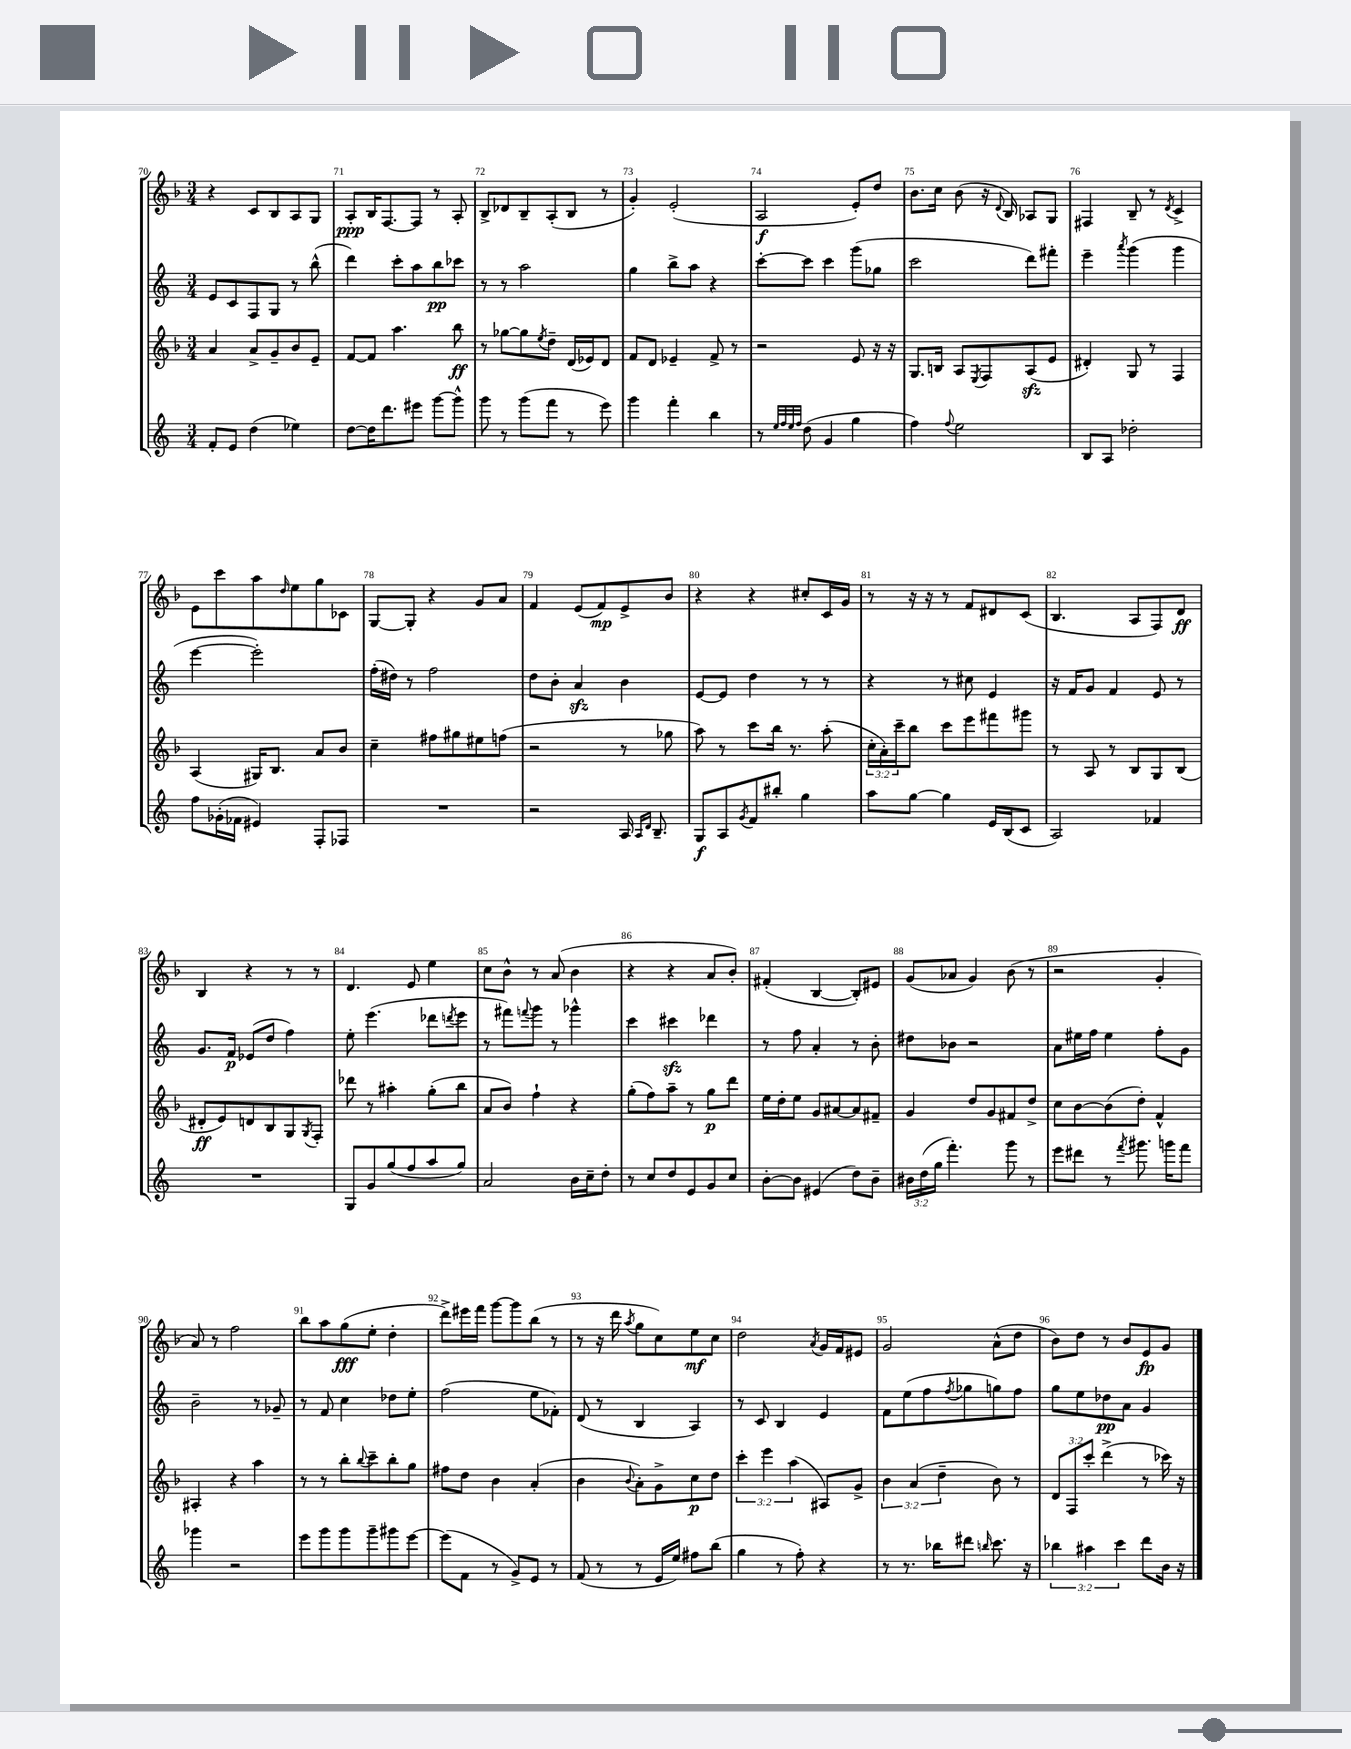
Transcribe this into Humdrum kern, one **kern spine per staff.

**kern	**kern	**kern	**kern
*staff4	*staff3	*staff2	*staff1
*clefG2	*clefG2	*clefG2	*clefG2
*k[]	*k[b-]	*k[]	*k[b-]
*M3/4	*M3/4	*M3/4	*M3/4
8f'	4a	8e	4r
8e	.	8c	.
(4dd	8a^	8F	8c
.	8g~	8G	8B-
4ee-)	8b-	8r	8A
.	8e~	(8bb^^	8G
=	=	=	=
[8dd	[8f	4ddd)	8A'
16dd]	8f]	.	16B-
8.ddd	.	.	[8.F
.	4.aa	8ccc'	.
8eee#	.	8aa	8F]
[8ggg	.	8bb	8r
8ggg^^]	8bb-	8ccc-	8A'
=	=	=	=
8ggg	8r	8r	8B-^
8r	[8gg-	8r	8d-
(8ggg	8gg-]	2aa	8B-~
.	8qee	.	.
8fff	8dd~	.	(8A'
8r	(16d	.	8B-
.	16e-)	.	.
8eee)	8d	.	8r
=	=	=	=
4ggg	8f	4gg	4g')
.	8d	.	.
4fff'	4e-~	8bb^	(2e'
.	.	8aa	.
4bb	8f^	4r	.
.	8r	.	.
=	=	=	=
8r	2r	[8ccc'	2A
32qqee	.	.	.
32qqff	.	.	.
32qqee	.	.	.
32qqff	.	.	.
(8dd	.	8ccc]	.
4g	.	4ccc	.
4gg	8e	(8ggg	8e')
.	16r	8gg-	8dd
.	16r	.	.
=	=	=	=
4ff)	8.G	2ccc	8.b-
.	16B	.	16cc
8qqff	.	.	.
2ee	8A	.	(8b-
.	8qE	.	.
.	8F	.	16r
.	.	.	8qqd
.	.	.	16B-)
.	(8A	8ddd)	8A-
.	8e	8fff#'	8G
=	=	=	=
8B	4d#')	4eee~	4F#
8A	.	.	.
.	.	8qaaa	.
2dd-'	8G	(4ggg	8B-~
.	8r	.	8r
.	.	.	8qd
.	4F	4ggg	4c^
=	=	=	=
8ff	(4A	[4eee	8e
(16g-'	.	.	8ccc
16f-	.	.	.
4e#)	16G#)	2eee'])	8aa
.	8.B-	.	.
.	.	.	16qqdd
.	.	.	8ee
8F'	8a	.	8gg
8F-	8b-	.	8c-
=	=	=	=
2.r	4cc~	(16ff'	[8G
.	.	16dd#)	.
.	.	8r	8G']
.	8ff#	2ff	4r
.	8gg#	.	.
.	8ee#	.	8g
.	(8ff	.	8a
=	=	=	=
2r	2r	8dd	4f
.	.	8b'	.
.	.	4a	(8e
.	.	.	8f)
16A	8r	4b	8e^
16qqA	.	.	.
16qqd	.	.	.
8.B~	.	.	.
.	8gg-	.	8b-
=	=	=	=
8G	8aa)	[8e	4r
8A	8r	8e]	.
8qg	.	.	.
8f	8ccc	4dd	4r
8bb#'	16bb-	.	.
.	8.r	.	.
4gg	.	8r	8cc#'
.	(8aa'	8r	16c
.	.	.	16g
=	=	=	=
8aa	24cc'	4r	8r
.	24a')	.	.
.	24ccc~	.	.
[8gg	8bb-	.	16r
.	.	.	16r
4gg]	8ccc	8r	8r
.	8eee	8cc#	8f
16e	8fff#	4e	8d#
(16B	.	.	.
8c	8ggg#	.	(8c
=	=	=	=
2A)	8r	16r	4.B-
.	.	16f	.
.	8A	8g	.
.	8r	4f	.
.	8B-	.	8A
4f-	8G	8e	8F)
.	(8B-	8r	8d
=	=	=	=
2.r	8d#'	8.g	4B-
.	8e)	.	.
.	.	16f	.
.	8d	(8e-	4r
.	8B-	8dd	.
.	8G	4ff)	8r
.	8qG	.	.
.	8F'	.	8r
=	=	=	=
8G	8ddd-	8ee'	4.d
8g	8r	(4.eee	.
(8gg	4aa#'	.	.
8ff	.	.	8e
8aa	(8gg'	8ddd-	4ee
.	.	8qddd	.
8gg)	8bb-	8eee	.
=	=	=	=
2a	8a	8r	8cc
.	8b-)	8fff#)	8b-^^
.	.	8qqfff	.
.	4ff`	8ggg	8r
.	.	8r	(8a
16b	4r	4ggg-^^	4b-
16cc~	.	.	.
8dd'	.	.	.
=	=	=	=
8r	(8gg'	4ccc	4r
8cc	8ff)	.	.
8dd	8aa~	4ccc#	4r
8e	8r	.	.
8g	8gg	4ddd-	8a
8cc	8ddd	.	8b-')
=	=	=	=
[8b'	16ee	8r	(4f#'
.	16dd'	.	.
8b]	8ee	8ff	.
(4e#	8g	4a'	[4B-
.	[8a#	.	.
8dd)	8a#]	8r	8B-'])
8b~	8f#~	8b'	8e#
=	=	=	=
24b#	4g	8dd#	(8g
(24dd	.	.	.
24gg	.	.	.
4.fff')	.	8b-	8a-
.	8dd	2r	4g)
.	8g	.	.
8ggg	8f#	.	(8b-
8r	8dd^	.	8r
=	=	=	=
8eee	8cc	8a	2r
8ddd#	[8b-	16ee#	.
.	.	16ff	.
8r	(8b-]	4ee#	.
8qfff	.	.	.
8.ggg#	8dd')	.	.
.	4f^^	8ff'	4g'
16ggg	.	.	.
8fff	.	8g	.
=	=	=	=
4ggg-	4A#'	2b~	8a)
.	.	.	8r
2r	4r	.	2ff
.	4aa	8r	.
.	.	8g-~	.
=	=	=	=
8eee	8r	8r	8bb-
8ggg	8r	8f	8aa
8ggg	8bb-'	4cc	(8gg
.	8qqbb-	.	.
8ggg~	8ccc~	.	8ee'
8ggg#	8bb-'	8dd-	4dd'
[8eee	8gg	8ee'	.
=	=	=	=
(8eee]	8ff#	(2ff	8ddd^)
8f	8dd	.	16eee#
.	.	.	16fff
8r	4b-	.	[8ggg
8g^)	.	.	8ggg]
8e	(4a'	8ee	(8bb-
8r	.	8f-')	8r
=	=	=	=
(8f	4b-	(8d	8r
8r	.	8r	16r
.	.	.	16ddd
.	8qqb-	.	8qaa
8r	8a')	4B	8gg
16e	8g^	.	8cc)
16ee)	.	.	.
8ff#	8cc	4A)	8ee
(8bb	8dd	.	8cc
=	=	=	=
4gg	6ccc'	8r	2dd
.	.	8c	.
.	6eee	.	.
8r	.	4B	.
.	(6aa	.	.
8ff')	.	.	.
.	.	.	8qa
4r	8A#)	4e	16g
.	.	.	16f
.	8g^	.	8e#
=	=	=	=
8r	6b-	8f	2g
8.r	.	(8ee	.
.	(6a	.	.
.	.	8ff	.
16bb-	.	.	.
.	6dd~	.	.
.	.	8qff	.
8ddd#	.	8gg-	.
16qqbb	.	.	.
8.ccc	8b-)	8gg)	(8a^^
.	8r	8ff	8dd
16r	.	.	.
=	=	=	=
6bb-	12d	8gg	8b-)
.	12F	.	.
.	.	8ee	8dd
6aa#	12ccc'	.	.
.	(4ddd^	8dd-	8r
6ccc	.	.	.
.	.	8a	8b-
8ddd	8r	4g	8e
16b	16ccc-)	.	8g
16r	16r	.	.
==	==	==	==
*-	*-	*-	*-
